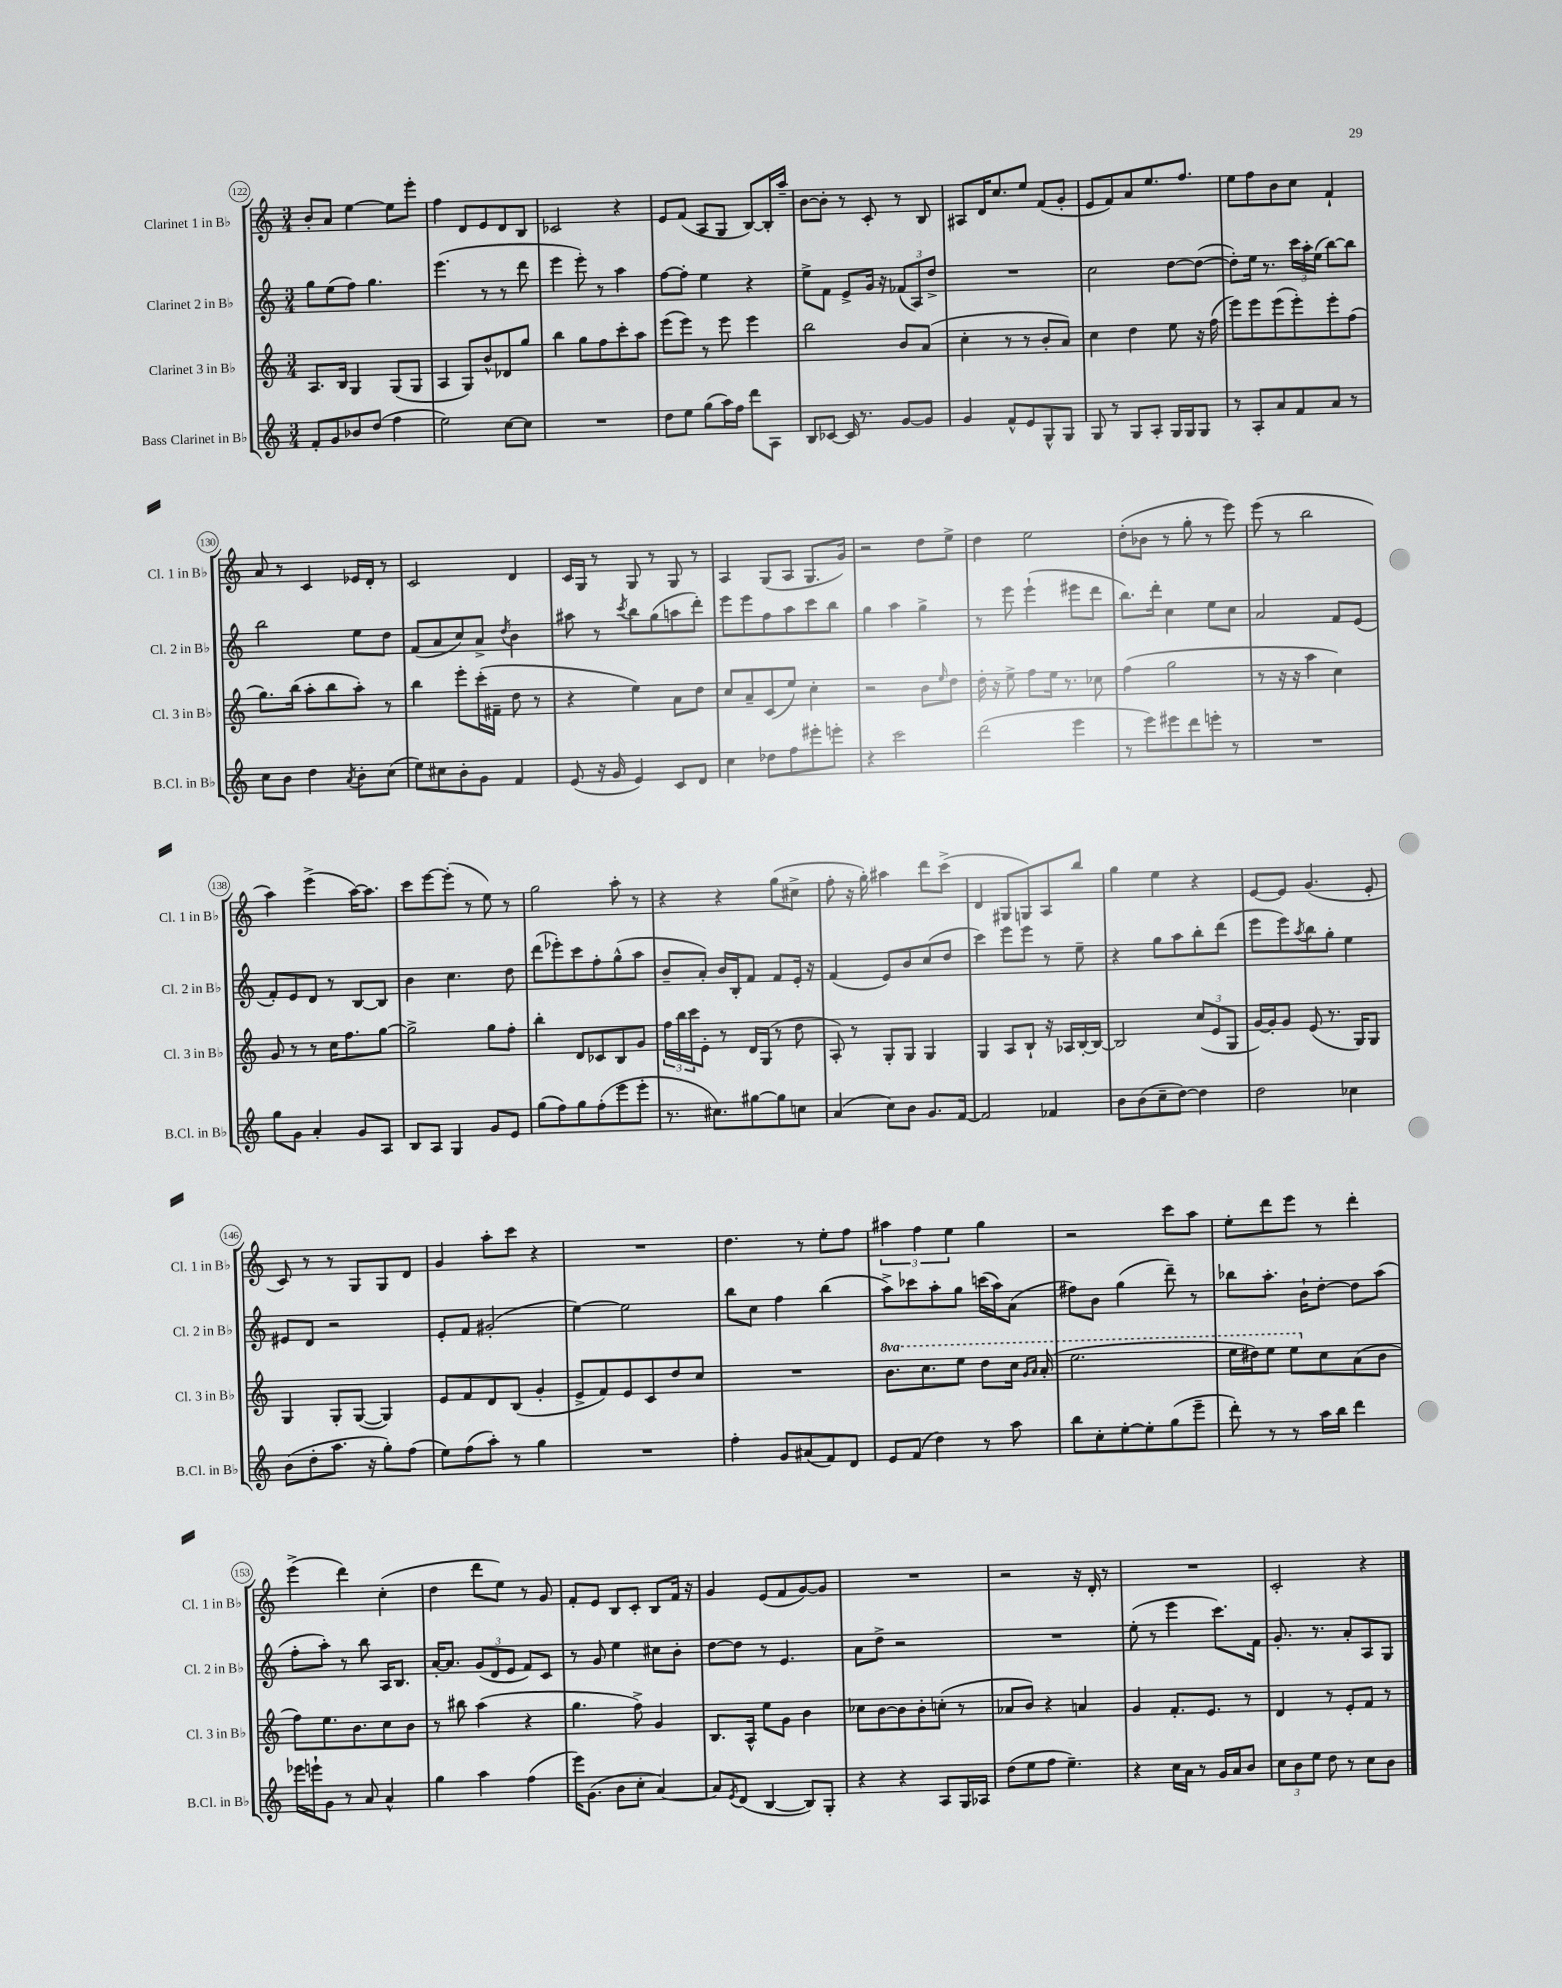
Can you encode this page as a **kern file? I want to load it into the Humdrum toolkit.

**kern	**kern	**kern	**kern
*part4	*part3	*part2	*part1
*staff4	*staff3	*staff2	*staff1
*I"Bass Clarinet in B♭	*I"Clarinet 3 in B♭	*I"Clarinet 2 in B♭	*I"Clarinet 1 in B♭
*I'B.Cl. in B♭	*I'Cl. 3 in B♭	*I'Cl. 2 in B♭	*I'Cl. 1 in B♭
*clefG2	*clefG2	*clefG2	*clefG2
*k[]	*k[]	*k[]	*k[]
*M3/4	*M3/4	*M3/4	*M3/4
=122	=122	=122	=122
8f'/L	8.A/L	8gg\L	8b'/L
8g/	.	(8ee\	8a/J
.	16B/Jk	.	.
8b-X/	4G/	8ff\J)	[4ee\
(8dd/J	.	4.gg\	.
4ff\	(8G/L	.	8ee\L]
.	8G/J	.	8eee'\J
=123	=123	=123	=123
2ee\)	4A/	(4.eee\	4ff\
.	8G/L)	.	8d/L
.	8b^^/	8r	8e/
[8cc\L	8d-X/	8r	8d/
8cc\J]	8gg/J	8ddd\	8B/J
=124	=124	=124	=124
2.r	4bb\	4eee\	2c-X/
.	8gg\L	8eee'\)	.
.	8ff\	8r	.
.	8ccc'\	4aa\	4r
.	8aa\J	.	.
=125	=125	=125	=125
8dd\L	(8eee\L	[8ff\L	8e/L
8ee\J	8eee\J)	8ff'\J]	(8f/J
(8gg\L	8r	4ee\	8A/L
16aa\L)	8eee\	.	8G/J
16ff\JJ	.	.	.
8ddd\L	4eee\	4r	[8B/L)
8A\J	.	.	16B'/L]
.	.	.	16aa~/JJ
=126	=126	=126	=126
8B/L	2bb\	8ee^\L	[8b\L
[8c-X/J	.	8f\J	8b'\J]
16c-/]	.	8e^/L	8r
8.r	.	.	.
.	.	16g/Jk	8c'/
.	.	16r	.
[8g/L	8b/L	(12f-X/L	8r
.	.	12A/)	.
8g/J]	(8a/J	.	8B/
.	.	12dd^/J	.
=127	=127	=127	=127
4g/	4cc'\	2.r	8A#X/L
.	.	.	16d/K
.	.	.	8.cc/
8f^^/L	8r	.	.
8e/	8r	.	8ee/J
8G^^/	8b'/L	.	(8f/L
8G/J	8a/J)	.	8g'/J
=128	=128	=128	=128
8G/	4cc\	2cc\	8e/L
8r	.	.	8f/)
8G/L	4dd\	.	8a/
8A'/J	.	.	8.ee/
16G/LL	8ee\	[8dd\L	.
16G/J	.	.	8.ff/J
8G/J	16r	(8dd\J_	.
.	(16ff\	.	.
=129	=129	=129	=129
8r	8eee\L)	8dd'\L])	8ee\L
8A'/L	8eee\	16ee\Jk	8ff\
.	.	8.r	.
8a/	(8eee\	.	8b\
8f/	8eee'\)	24ccc\LL	8cc\J
.	.	24aa'\	.
.	.	(24ee\JJ	.
8a/J	8eee'\	[8bb\L)	4f`/
8r	(8ff\J	8bb\J]	.
!!LO:LB:g=z
=130	=130	=130	=130
8cc\L	8.gg\L)	2bb\	8a/
8b\J	.	.	8r
.	(16bb\Jk	.	.
4dd\	8aa'\L	.	4c/
.	8bb\	.	.
8qa/	.	.	.
8b'\L	8aa'\J)	8ee\L	16e-X/LL
.	.	.	16d'/JJ
(8cc\J	8r	8dd\J	8r
=131	=131	=131	=131
8ee\L)	4bb\	(8f/L	2c/
8cc#X\	.	8a/	.
8b'\	8eee'\L	8cc/)	.
8g\J	(16ccc'\L	8a^/J	.
.	16f#X~\JJ	.	.
.	.	8qdd/	.
4f/	8dd\	4b\	4d/
.	8r	.	.
=132	=132	=132	=132
(8e/	4r	8aa#X\	16c/LL
.	.	.	16G/JJ
16r	.	8r	8r
16g/	.	.	.
.	.	8qccc/	.
4e/)	4ee\)	8bb\L	8G/
.	.	(8gg\	8r
8c/L	8a\L	8aan\	8G/
8d/J	8dd\J	8ddd'\J)	8r
=133	=133	=133	=133
4cc\	8cc/L	8eee\L	4A/
.	8a~/	8eee\	.
8dd-X\L	(8c/	8ff\	(8G/L
8ff\	8ee/J)	8aa\	8A/J
8eee#X'\	4cc'\	8ccc\	8.G/L
8eeen'\J	.	8bb\J	.
.	.	.	16g/Jk)
=134	=134	=134	=134
4r	2r	4gg\	2r
2ccc\	.	4aa\	.
.	8b\L	4gg^\	8dd\L
.	16qqee/	.	.
.	8dd\J	.	8ee^\J
=135	=135	=135	=135
(2ddd\	16dd'\	8r	4dd\
.	16r	.	.
.	8ee^\	8eee\	.
.	8ff\L	(4eee`\	2ee\
.	16ee\Jk	.	.
.	8.r	.	.
4eee\	.	8eee#X\L	.
.	8cc-X\	8ddd\J	.
=136	=136	=136	=136
8r	(4ff\	8.bb\L)	(8dd'\L
8eee\L)	.	.	8b-X\J
.	.	16ddd'\Jk	.
8eee#X\	2gg\	4cc\	8r
8ddd\	.	.	8gg'\
8eeen'\J	.	8ee\L	8r
8r	.	8cc\J	8eee\)
=137	=137	=137	=137
2.r	8r	2a/	(8eee\
.	16r	.	8r
.	16r	.	.
.	4aa\	.	2bb\
.	4cc\)	8f/L	.
.	.	(8e/J	.
!!LO:LB:g=z
=138	=138	=138	=138
8gg\L	8g/	8f'/L)	4aa\)
8g\J	8r	8e/	.
4a'/	8r	8d/J	(4eee^\
.	16cc\KL	8r	.
.	8.ff\	.	.
8g/L	.	[8B/L	[16aa\KL)
.	.	.	8.aa\J]
8A/J	[8gg\J	8B/J]	.
=139	=139	=139	=139
8B/L	2gg^\]	4b\	8ccc\L
8A/J	.	.	[8eee\
4G/	.	4.cc\	(8eee'\J]
.	.	.	8r
8g/L	8gg\L	.	8ee\)
8e/J	8ff'\J	8dd\	8r
=140	=140	=140	=140
(8gg\L	4bb'\	(8ddd\L	2gg\
8ff\)	.	8eee-X'\)	.
8gg\	8d/L	8ccc\	.
(8ff'\	8c-X/	8ff'\	.
8eee\	8B/	(8gg^^\	8aa'\
8eee'\J	8g/J	8aa\J	8r
=141	=141	=141	=141
8.r	24ff\LL	8b~/L	4r
.	24bb\	.	.
.	24ccc\J	.	.
.	8e'\J	8a'/J)	.
8.cc#X\L)	.	.	.
.	8r	16b/LL	4r
.	.	16B'/J	.
[8gg#X\	16d/LL	8f/J	.
.	(16G/JJ	.	.
8gg#\]	8r	8f/L	(8gg\L
8ccn\J	8dd\	16e'/Jk	8cc#X^\J
.	.	16r	.
=142	=142	=142	=142
(4a/	8A'/)	(4f/	8ff'\
.	8r	.	16r
.	.	.	16gg'\)
8cc\L)	8G'/L	8e/L)	4aa#X\
8b\J	8G/J	8b/	.
8.g/L	4G/	(8cc/	8ddd\L
.	.	8dd/J	(8ccc^\J
[16f/Jk	.	.	.
=143	=143	=143	=143
2f/]	4G/	4ccc\)	4d/
.	8A/L	8eee\L	8G#X/L
.	8B`/J	8eee\J	8Gn/)
4f-X/	16r	8r	8A/
.	16A-X/LL	.	.
.	[16B'/	8ee~\	8bb/J
.	16B/JJ_	.	.
=144	=144	=144	=144
8b\L	2B/]	4r	4gg\
(8b\	.	.	.
8cc~\	.	8gg\L	4ee\
[8dd\J)	.	8aa\	.
4dd\]	(12cc/L	8bb'\	4r
.	12e/	.	.
.	.	(8ddd\J	.
.	12G/J	.	.
=145	=145	=145	=145
2dd\	[16g/LL)	8eee\L	[8e/L
.	16g'/J]	.	.
.	8g/J	8eee\)	8e/J]
.	.	8qaa/	.
.	(8e/	8bb\	(4.g/
.	8.r	8gg'\J	.
4cc-X\	.	4ee\	.
.	16G/KL)	.	.
.	8G/J	.	8e'/
!!LO:LB:g=z
=146	=146	=146	=146
(8b\L	4G/	8e#X/L	8c/)
8dd'\	.	8d/J	8r
8.aa\J	8G'/L	2r	8r
.	([8G/J	.	8G/L
16r	.	.	.
8gg'\L)	4G/])	.	8G/
(8ff\J	.	.	8d/J
=147	=147	=147	=147
8ee\L)	8e/L	8e'/L	4g/
(8ff\	8f/	8f/J	.
8aa'\J)	8d/	(2g#X'/	8aa'\L
8r	(8B/J	.	8ccc\J
4gg\	4g'/	.	4r
=148	=148	=148	=148
2.r	8e^/L	[4ee\)	2.r
.	8f/)	.	.
.	8e/	2ee\]	.
.	8c/	.	.
.	8dd/	.	.
.	8cc/J	.	.
=149	=149	=149	=149
4ff'\	2.r	8bb\L	4.dd\
.	.	8cc\J	.
8g/L	.	4ff\	.
(8a#X/	.	.	8r
8f/)	.	(4bb\	8ee'\L
8d/J	.	.	8ff\J
=150	=150	=150	=150
*	*8va	*	*
8e/L	8.bb\L	8aa^\L)	6aa#X\
(8f/J	.	8ccc-X\	.
.	.	.	6ff\
.	8.ccc\	.	.
4dd\)	.	8aa'\	.
.	.	.	6ee\
.	8eee\J	8gg\J	.
8r	8ddd\L	(16cccn\LL	4gg\
.	.	16aa\J)	.
8aa\	16ccc\Jk	(8a\J	.
.	16qqgg/LL	.	.
.	16qqaa/JJ	.	.
.	(16aa'/	.	.
=151	=151	=151	=151
8bb\L	2.eee\	8ff#X\L)	2r
8cc'\	.	8b\J	.
[8ee'\	.	(4gg\	.
8ee'\]	.	.	.
(8gg\	.	8ddd~\)	8ccc\L
8eee~\J	.	8r	8aa\J
=152	=152	=152	=152
8ddd'\)	16eee\LL	8bb-X\L	8ee'\L
.	16ddd#X\J)	.	.
8r	8eee\J	8.aa'\J	8ddd\
8r	8eee\L	.	8eee\J
.	.	16b`\KL	.
*	*X8va	*	*
16aa\LL	8cc\	[8dd'\J	8r
16bb\JJ	.	.	.
4ddd\	(8a\	8dd\L]	4ddd'\
.	8b\J	(8aa\J	.
!!LO:LB:g=z
=153	=153	=153	=153
16eee-X\LL	8ff\L)	8ff'\L	(4eee^\
16eeen`\J	.	.	.
8g\J	8.ee\	8aa'\J)	.
8r	.	8r	4ddd\)
.	8.b\	.	.
8a/	.	8bb\	.
4a^^/	8cc\	16A/KL	(4cc'\
.	.	8.B/J	.
.	8b\J	.	.
=154	=154	=154	=154
4gg\	8r	[16a'/KL	4dd\
.	.	8.a/J]	.
.	8bb#X\	.	.
4aa\	(4aa\	(12g/L	8ddd\L
.	.	12d/	.
.	.	.	8ee\J)
.	.	12e/J	.
(4ff\	4r	8f/L)	8r
.	.	8c/J	8g/
=155	=155	=155	=155
16eee\KL)	4.gg\	8r	8f'/L
(8.g\J	.	.	.
.	.	8g/	8e/J
8b\L	.	4ee\	8B/L
8cc'\J	8ff^\)	.	8c'/J
[4a/)	4g/	8cc#X\L	8B/L
.	.	8b'\J	16f/Jk
.	.	.	16r
=156	=156	=156	=156
8a/L]	8.B/L	[8dd\L	4g/
8qe/	.	.	.
(8d/J	.	8dd\J]	.
.	16A^^/Jk	.	.
[4B/	8ee\L	8r	(8e/L
.	8g\J	4.e/	8f/
8B/L])	4b\	.	[8g/)
8G'/J	.	.	8g/J]
=157	=157	=157	=157
4r	8cc-X\L	8a\L	2.r
.	[8b\	8dd^\J	.
4r	8b\]	2r	.
.	8b'\	.	.
8A/L	(8ccn'\J	.	.
16G/L	8r	.	.
16A-X/JJ	.	.	.
=158	=158	=158	=158
(8dd\L	8a-X/L	2.r	2r
8ee\	8b/J)	.	.
8ff\J	4r	.	.
4.ee~\)	.	.	.
.	4an/	.	16r
.	.	.	16d'/
.	.	.	8r
=159	=159	=159	=159
4r	4g/	(8ee'\	2.r
.	.	8r	.
16cc\LL	8.f'/L	4eee\	.
16a\JJ	.	.	.
8r	.	.	.
.	8.e/J	.	.
16g/LL	.	8.ccc\L)	.
16a/J	.	.	.
8b/J	8r	.	.
.	.	16f\Jk	.
=160	=160	=160	=160
12cc\L	4d/	8.g'/	2c'/
12b\	.	.	.
12ee\J	.	.	.
.	.	8.r	.
8dd\	8r	.	.
8r	8e'/L	8a'/L	.
8cc\L	8f/J	8A/	4r
8b\J	8r	8G/J	.
==	==	==	==
*-	*-	*-	*-
